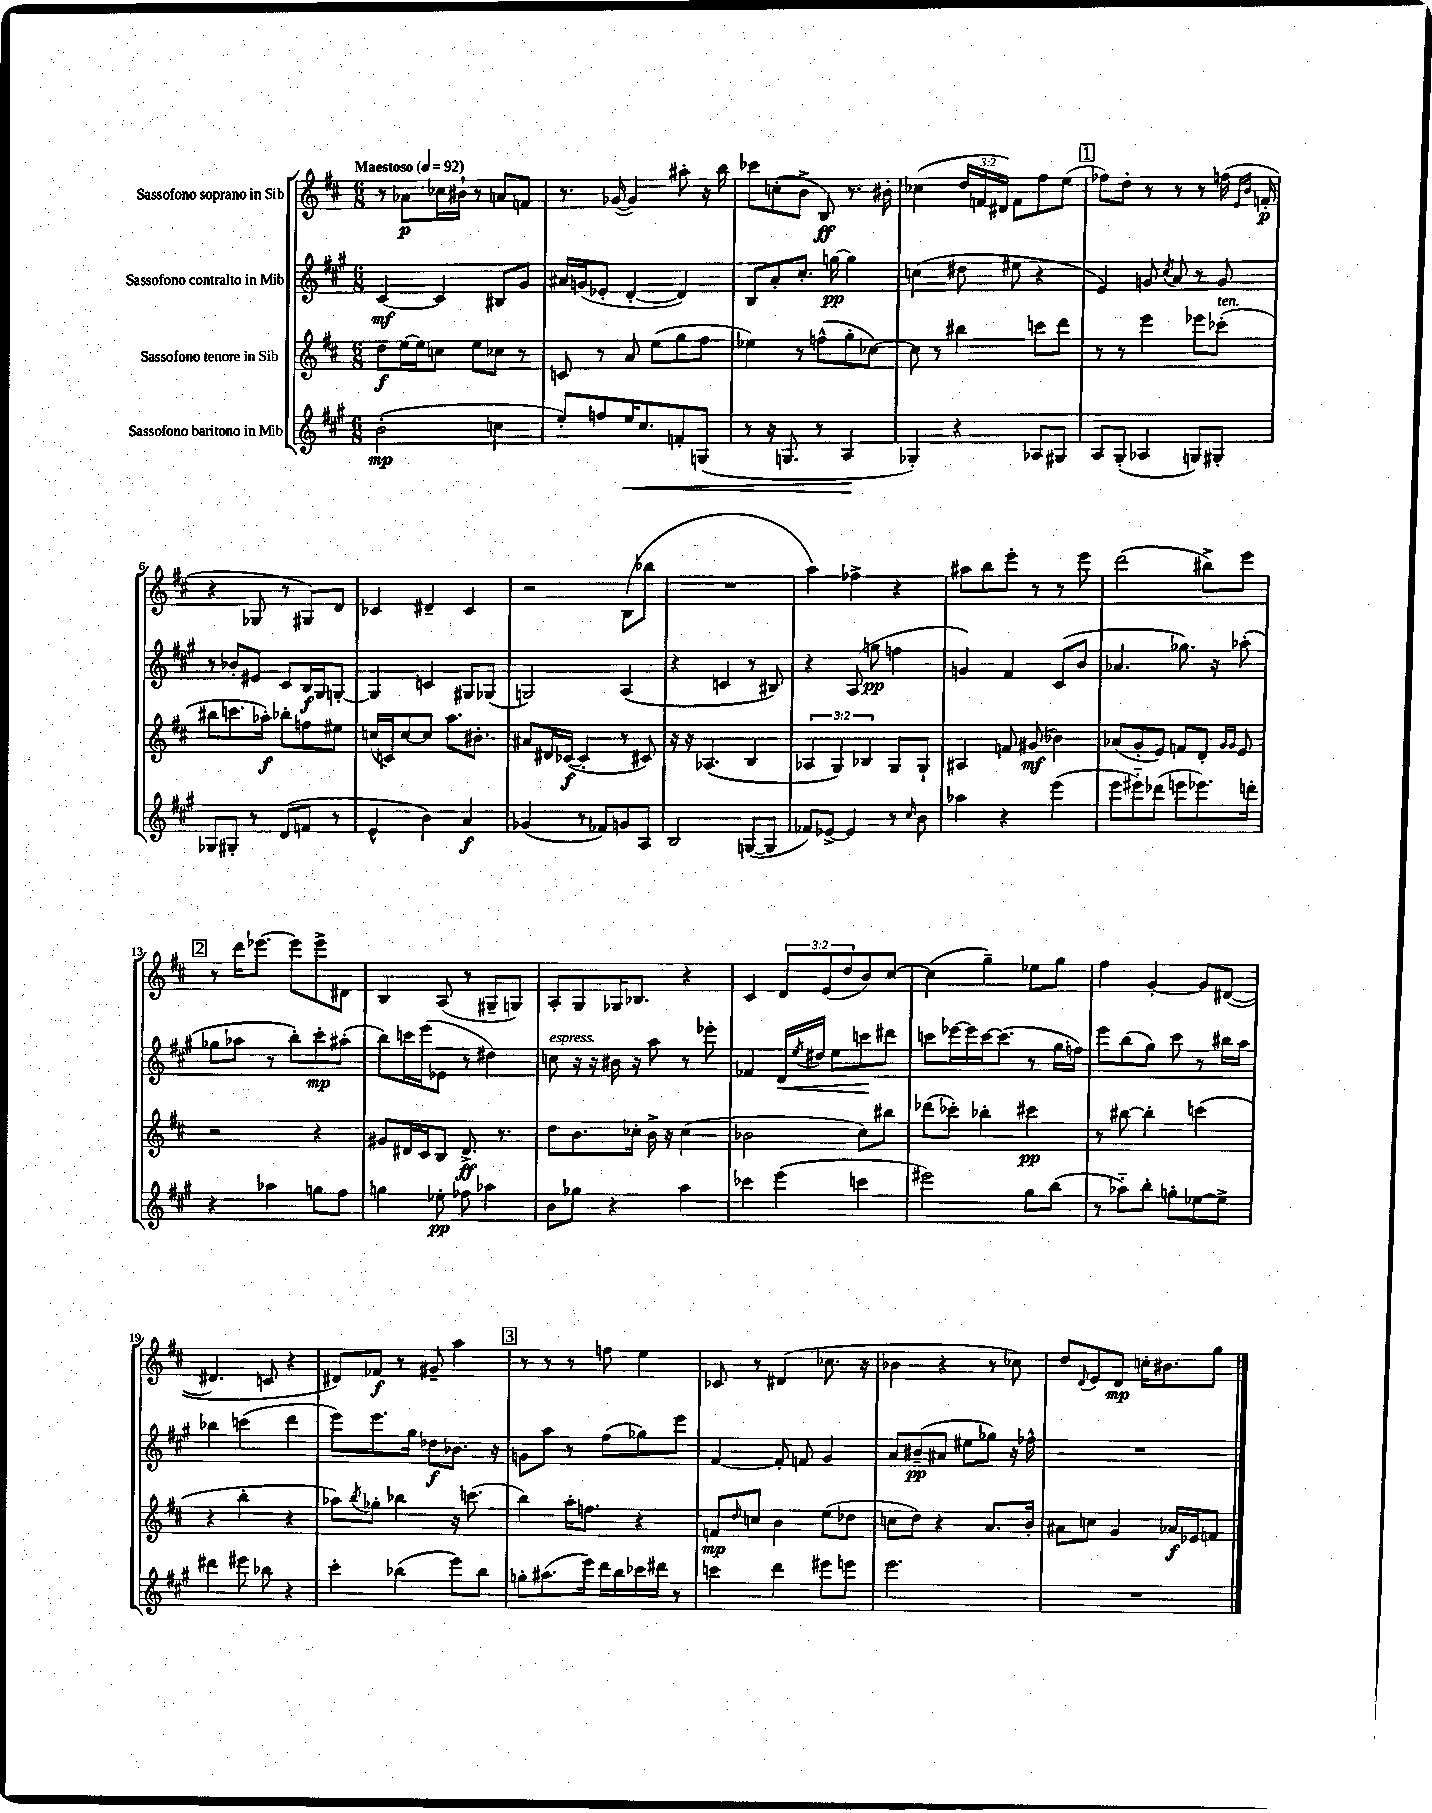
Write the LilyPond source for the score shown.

<<
\new StaffGroup <<
\new Staff = "s0" \with { instrumentName = "Sassofono soprano in Sib" } {
    \clef treble \key d \major \numericTimeSignature \time 6/8 \override Staff.TupletNumber.text = #tuplet-number::calc-fraction-text \tempo "Maestoso" 4 = 92
    r8 aes'8\p ces''16 bis'16-! r8 a'8 f'8 |
    r8. ges'16~( ges'4) ais''8-. r16 b''16 |
    ces'''8 c''8-.( b'8-> b8\ff) r8. bis'16-. |
    ces''4( \tuplet 3/2 { d''16 f'16 dis'16) } f'8 fis''8 e''8( |
    \mark \markup { \box "1" } fes''8) d''8-. r8 r8 r8 f''16( \grace { e'16 b'16 } f'16-.\p |
    r4 ges8 r8 gis8) d'8 |
    ces'4 dis'4-- ces'4 |
    r2 b8( bes''8 |
    R2. |
    a''4) fes''4-> r4 |
    ais''8 b''8 e'''8-. r8 r8 e'''8 |
    d'''2( bis''8->) e'''8 |
    \mark \markup { \box "2" } r8 d'''16 ees'''8.~ ees'''8 ees'''8-> dis'8 |
    b4 a8( r8 gis8-- g8) |
    a8-. g8 ges16 bes8. r4 |
    cis'4 \tuplet 3/2 { d'8 e'8( d''8 } b'8) cis''8~ |
    cis''4( g''4--) ees''8 g''8 |
    fis''4 g'4~-. g'8 dis'8~( |
    dis'4. c'8 r4 |
    dis'8) fes'8\f r8 gis'8-- a''4 |
    \mark \markup { \box "3" } r8 r8 r8 f''8 e''4 |
    ces'8 r8 dis'4( ces''8. r16 |
    bes'4 r4 r8 ces''8) |
    d''8 \appoggiatura { d'8 } e'8 d'8\mp c''16-. bis'8. g''8 \bar "|." |
}
\new Staff = "s1" \with { instrumentName = "Sassofono contralto in Mib" } {
    \clef treble \key a \major \numericTimeSignature \time 6/8
    cis'4~\mf cis'4 bis8 gis'8 |
    ais'16 g'16( ees'8-. d'4~-. d'4) |
    b8 a'8-. cis''8.-. g''16~\pp g''4 |
    c''4( dis''8 eis''8 r4 |
    \mark \markup { \box "1" } e'4) g'8 \acciaccatura { cis''8 } a'8 r8 g'8 |
    r8 bes'8-. eis'8 cis'8 b16\f gis16 g8~-. |
    g4 c'4 gis8 ges8( |
    g2) a4( |
    r4 c'4 r8 bis8) |
    r4 a8( g''8\pp f''4 |
    g'4) fis'4 cis'8( b'8 |
    aes'4. ges''8.) r16 aes''8-.( |
    \mark \markup { \box "2" } ges''8 aes''8 r8 b''8-.) cis'''8-.\mp ais''8-.( |
    b''8) c'''16 e'''16( ees'8 r8 dis''4) |
    c''8^\markup { \italic "espress." } r16 r16 bis'16 r16 a''8 r8 ees'''8-. |
    fes'4 d'16\< \acciaccatura { e''8 } dis''16 e''8 c'''8\! dis'''8 |
    c'''8 ees'''16~ ees'''16 c'''16~ c'''8.( r8 gis''16 f''16) |
    e'''8 b''8( gis''8) cis'''8 r8 bis''16 a''16 |
    bes''4 c'''4( d'''4 |
    e'''8) e'''8. gis''16 des''8\f bes'8. r16 |
    \mark \markup { \box "3" } g'8 a''8 r8 fis''8( ges''8) e'''8 |
    fis'4~ fis'8-. f'8 gis'4 |
    a'8 bis'8--\pp( ais'8 eis''8 ges''8) r16 fes''16-^ |
    R2. \bar "|." |
}
\new Staff = "s2" \with { instrumentName = "Sassofono tenore in Sib" } {
    \clef treble \key d \major \numericTimeSignature \time 6/8 \override Staff.TupletNumber.text = #tuplet-number::calc-fraction-text
    d''8\f e''16~ e''16 c''8 e''8 ces''8 r8 |
    c'8 r8 a'8 e''8( g''8 fis''8 |
    ees''4) r8 f''8-^( g''8-. ces''8~) |
    ces''8 r8 bis''4 c'''8 d'''8 |
    \mark \markup { \box "1" } r8 r8 e'''4 ees'''8 ces'''8-.^\markup { \italic "ten." }( |
    bis''8 c'''8. aes''16-.\f) bes''8-. f''8 eis''8 |
    c''16( c'16) c''8~ c''8 a''8. bis'8.-. |
    ais'8 dis'16 ces'16~\f( ces'4-. r8 cis'8) |
    r16 r16 aes4.( b4 |
    \tuplet 3/2 { aes4 g4) bes4 } g8 g8-! |
    ais4 f'8 gis'8\mf( bes'4) |
    aes'8( g'8-. e'8) f'8 d'8-. \grace { g'16 g'16 } e'8 |
    \mark \markup { \box "2" } r2 r4 |
    gis'8 dis'16 cis'16 b8 dis'8.->\ff r8. |
    d''8 b'8. ces''16-. b'16-> r16 ces''4( |
    bes'2 cis''8) bis''8 |
    des'''8( ces'''8-.) bes''4-. cis'''4\pp |
    r8 bis''8~ bis''4-. c'''4( |
    r4 b''4-. r4 |
    aes''8) \acciaccatura { b''8 } ges''8-. bes''4 r16 c'''8.( |
    \mark \markup { \box "3" } b''4) a''16-. f''8. r4 |
    f'8\mp \grace { d''16 } c''8 b'4 e''8( des''8 |
    c''8 d''8) r4 a'8. b'16-. |
    ais'8 c''8 g'4 aes'16\f ees'16 f'8 \bar "|." |
}
\new Staff = "s3" \with { instrumentName = "Sassofono baritono in Mib" } {
    \clef treble \key a \major \numericTimeSignature \time 6/8
    b'2-.\mp( c''4 |
    e''8-.) f''8 e''16\< cis''8. f'8-. g8( |
    r8 r16 g8. r8 a4\! |
    ges4-.) r4 aes8 gis8 |
    \mark \markup { \box "1" } a8 gis8-.( aes4 g8) gis8-. |
    ges8 gis8-. r8 d'8( f'8 r8 |
    e'4-^ b'4) a'4\f |
    ges'4( r8 fes'8) g'8 a8 |
    b2 g8~( g8 |
    fes'8) ees'8~-> ees'4 r8 \grace { cis''16 } b'8 |
    aes''4 r4 e'''4( |
    e'''8 eis'''8-_) des'''8( e'''8 ees'''8.) d'''16-. |
    \mark \markup { \box "2" } r4 aes''4 g''8 fis''8 |
    g''4 ees''8-.\pp fes''8 aes''4 |
    b'8 ges''8 r4 a''4 |
    ces'''4 e'''4( c'''4 |
    eis'''2) gis''8 b''8( |
    r8 aes''8-_) b''8-. g''8-. ees''8~ ees''8-> |
    dis'''4 eis'''8 bes''8 r4 |
    cis'''4-. bes''4( e'''8) bes''8 |
    \mark \markup { \box "3" } g''8-. ais''8.( e'''16) d'''16 b''16 ces'''16 dis'''16 r8 |
    c'''4 d'''4 eis'''8 e'''8 |
    e'''2. |
    R2. \bar "|." |
}
>>
>>
